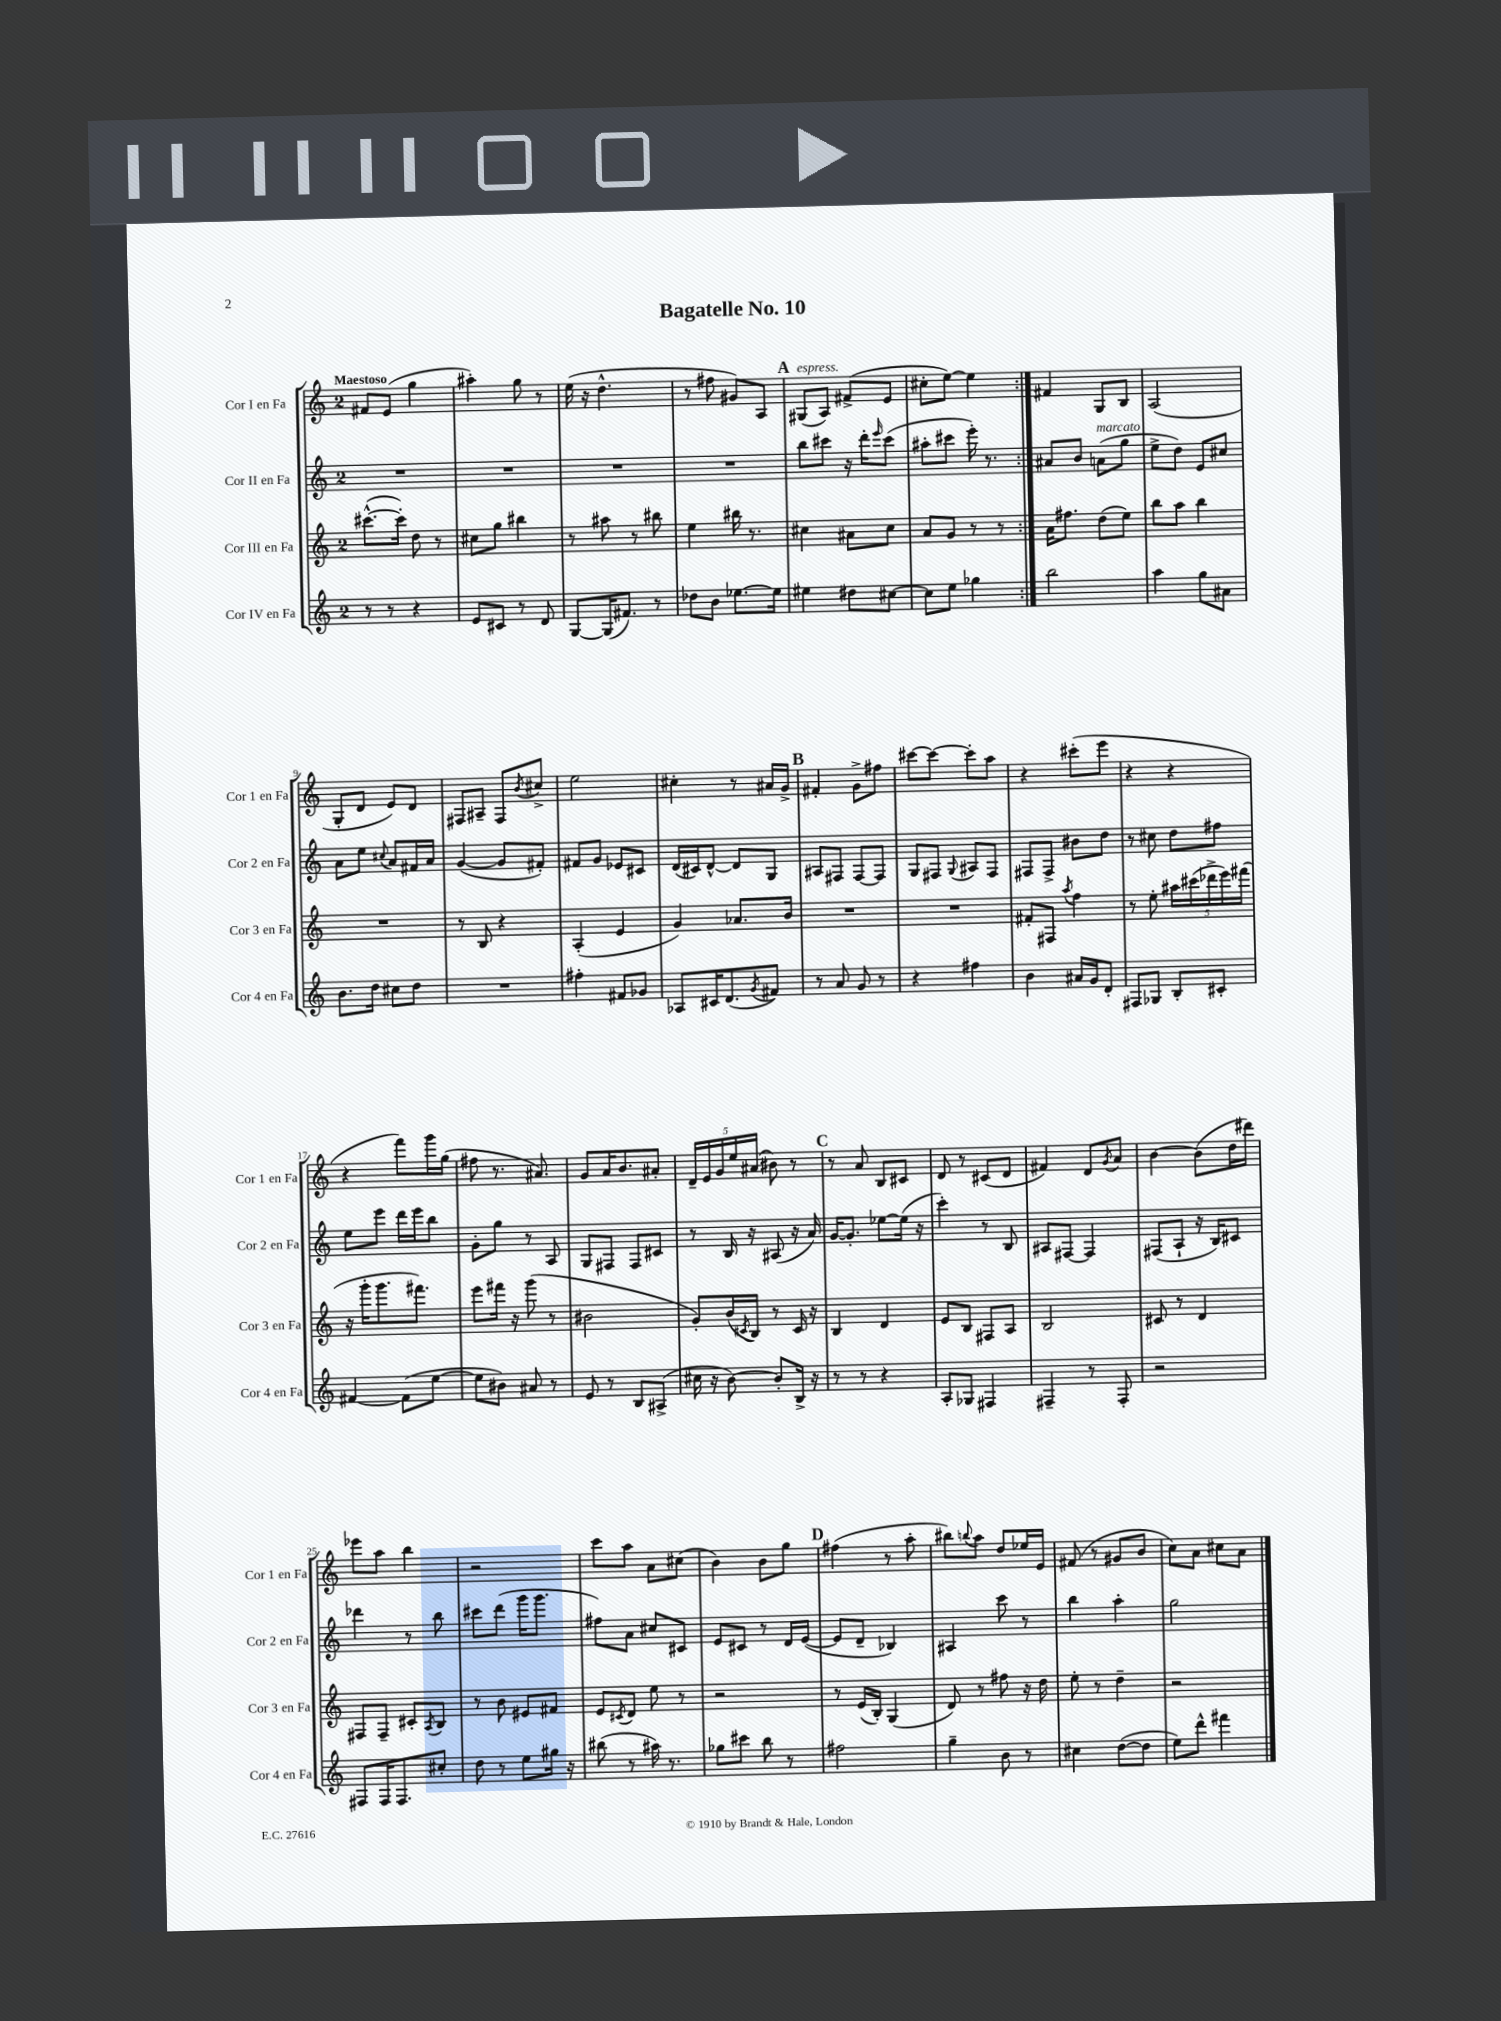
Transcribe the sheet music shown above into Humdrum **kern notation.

**kern	**kern	**kern	**kern
*staff4	*staff3	*staff2	*staff1
*clefG2	*clefG2	*clefG2	*clefG2
*k[]	*k[]	*k[]	*k[]
*M2/4	*M2/4	*M2/4	*M2/4
8r	([8.ccc#^^	2r	8f#
8r	.	.	(8e
.	16ccc#'])	.	.
4r	8dd	.	4gg
.	8r	.	.
=	=	=	=
8e	8cc#	2r	4aa#')
8c#	8gg	.	.
8r	4bb#	.	8gg
8d	.	.	8r
=	=	=	=
[8G	8r	2r	(16ee
.	.	.	16r
(16G]	8aa#	.	4.dd^^
8.f#)	.	.	.
.	8r	.	.
8r	8bb#	.	.
=	=	=	=
8dd-	4ee	2r	8r
8b	.	.	8ff#
[8.ee-	16bb#	.	8g#)
.	8.r	.	.
.	.	.	8A
16ee-]	.	.	.
=	=	=	=
4ee#	4cc#	8bb	(8G#
.	.	8ccc#	8A)
8dd#	8a#	16r	(8f#^
.	.	16ddd'	.
.	.	16qqeee	.
[8cc#	8cc#	(8ccc#	8e
=	=	=	=
8cc#]	8a	8aa#'	8cc#'
8ee	8g	8ccc#	[8ee)
4gg-	8r	16eee')	4ee]
.	.	8.r	.
.	8r	.	.
=:|!	=:|!	=:|!	=:|!
2bb	16a	8a#	4f#
.	8.ff#	.	.
.	.	8b	.
.	(8dd	(8a	8G
.	8ee)	8gg	8B
=	=	=	=
4aa	8bb	8ee^	(2A
.	8aa	8dd)	.
8gg	4bb	8e	.
8a#	.	8cc#	.
=	=	=	=
8.b	2r	8a	8G'
.	.	8ee	8d
16dd	.	.	.
.	.	8qqcc#	.
8cc#	.	8a	8e)
8dd	.	16f#	8d
.	.	16a	.
=	=	=	=
2r	8r	([4g	8F#
.	8B	.	8A#~
.	4r	8g]	8F#
.	.	.	8qb
.	.	8f#')	8cc#^
=	=	=	=
4ff#'	(4A'	8f#	2ee
.	.	8g	.
8f#	4e	8e-	.
8g-	.	8c#	.
=	=	=	=
8A-	4g)	(16d	4cc#'
.	.	16c#)	.
16c#	.	[8d^^	.
(8.d	.	.	.
.	8.a-	8d]	8r
8qg	.	.	.
8f#)	.	8G	16a#
.	16b	.	16g^
=	=	=	=
8r	2r	8A#	4f#'
8a	.	8F#	.
8g	.	[8F#	8g^
8r	.	8F#]	8ff#
=	=	=	=
4r	2r	8G	[8ccc#
.	.	8F#	8ccc#_
.	.	8qqG	.
4ff#	.	8A#	8ccc#']
.	.	8F#	8aa
=	=	=	=
4b	8f#'	8F#	4r
.	8F#	8F#^	.
.	8qaa	.	.
16a#	4ff	8b#	(8ccc#'
16g	.	.	.
8d'	.	8dd	8eee
=	=	=	=
8F#	8r	8r	4r
8G-	8ee'	8cc#	.
8B'	20aa#	8dd	4r
.	(20ccc#	.	.
.	20ddd-^	.	.
8c#'	.	8ff#	.
.	20eee)	.	.
.	(20fff#	.	.
=	=	=	=
[4f#	16r	8ee	4r
.	16ggg'	.	.
.	8.ggg	8eee	.
(8f#]	.	16ddd	8fff)
.	8.fff#)	16eee	.
[8ee	.	8bb	16ggg
.	.	.	(16gg
=	=	=	=
8ee]	8eee	8g'	8ff#
8b#)	16fff#	8gg	8.r
.	16r	.	.
8a#	(8ggg	8r	.
.	.	.	8.a#)
8r	8r	8A	.
=	=	=	=
8e	2b#	8G	8g
8r	.	8F#	16a
.	.	.	8.b
8B	.	8F#	.
(8A#^	.	8c#	8a#'
=	=	=	=
16cc#	8g')	8r	20d~
.	.	.	20e
16r	.	.	.
.	.	.	20g
[8b)	(16b	16B	.
.	.	.	20ee
.	8qc#	.	.
.	16B)	16r	.
.	.	.	(20a#
8b']	8r	(8A#	8b#)
16B^	16c#	16r	8r
16r	16r	16a)	.
=	=	=	=
8r	4B	[16g	8r
.	.	8.g']	.
8r	.	.	8a
4r	4d	[8ee-	8B
.	.	(16ee-]	8c#
.	.	16r	.
=	=	=	=
8A'	8e	4ccc')	8d
8G-	8B	.	8r
4F#	8F#	8r	(8c#
.	8A	8B	8d
=	=	=	=
4F#~	2B	8A#	4f#)
.	.	[8F#	.
8r	.	4F#]	8d
.	.	.	8qg
8F#'	.	.	8a
=	=	=	=
2r	8c#	(8F#	[4b
.	8r	8A`	.
.	4d	16r	(8b]
.	.	16B)	.
.	.	8c#	16dd
.	.	.	16ddd#)
=	=	=	=
8F#	8F#	4ddd-	8eee-
16F#	8F#~	.	8aa
8.F#	.	.	.
.	8c#'	8r	4bb
.	8qA	.	.
8cc#'	8B	8bb	.
=	=	=	=
8dd	8r	8ccc#	2r
8r	8b	(8ddd	.
8ee	8e#	16ggg	.
.	.	8.ggg	.
16gg#	8f#	.	.
16r	.	.	.
=	=	=	=
(8bb#	8e	8ff#)	8ccc
.	8qc#	.	.
8r	8d	8a	8aa
16aa#)	8ee	8cc#	8a
8.r	.	.	.
.	8r	8c#	(8cc#
=	=	=	=
8gg-	2r	8e	4b)
8ccc#	.	8c#	.
8bb	.	8r	8b
8r	.	16d	8gg
.	.	([16e	.
=	=	=	=
2ff#	8r	8e]	(4ff#
.	(16e	8d~	.
.	16B')	.	.
.	(4G	4B-)	8r
.	.	.	8aa'
=	=	=	=
4gg~	8d)	4A#	8bb#)
.	.	.	8qqbb
.	8r	.	8aa
8b	8ff#	8ccc	8dd
8r	16r	8r	16ee-
.	16dd	.	16e
=	=	=	=
4cc#	8ee'	4bb	(8f#
.	8r	.	8r
([8dd	4dd~	4aa'	8g#
8dd]	.	.	8b
=	=	=	=
8ee)	2r	2gg	8cc)
8ddd^^	.	.	8a
4fff#	.	.	8cc#
.	.	.	8a
==	==	==	==
*-	*-	*-	*-
